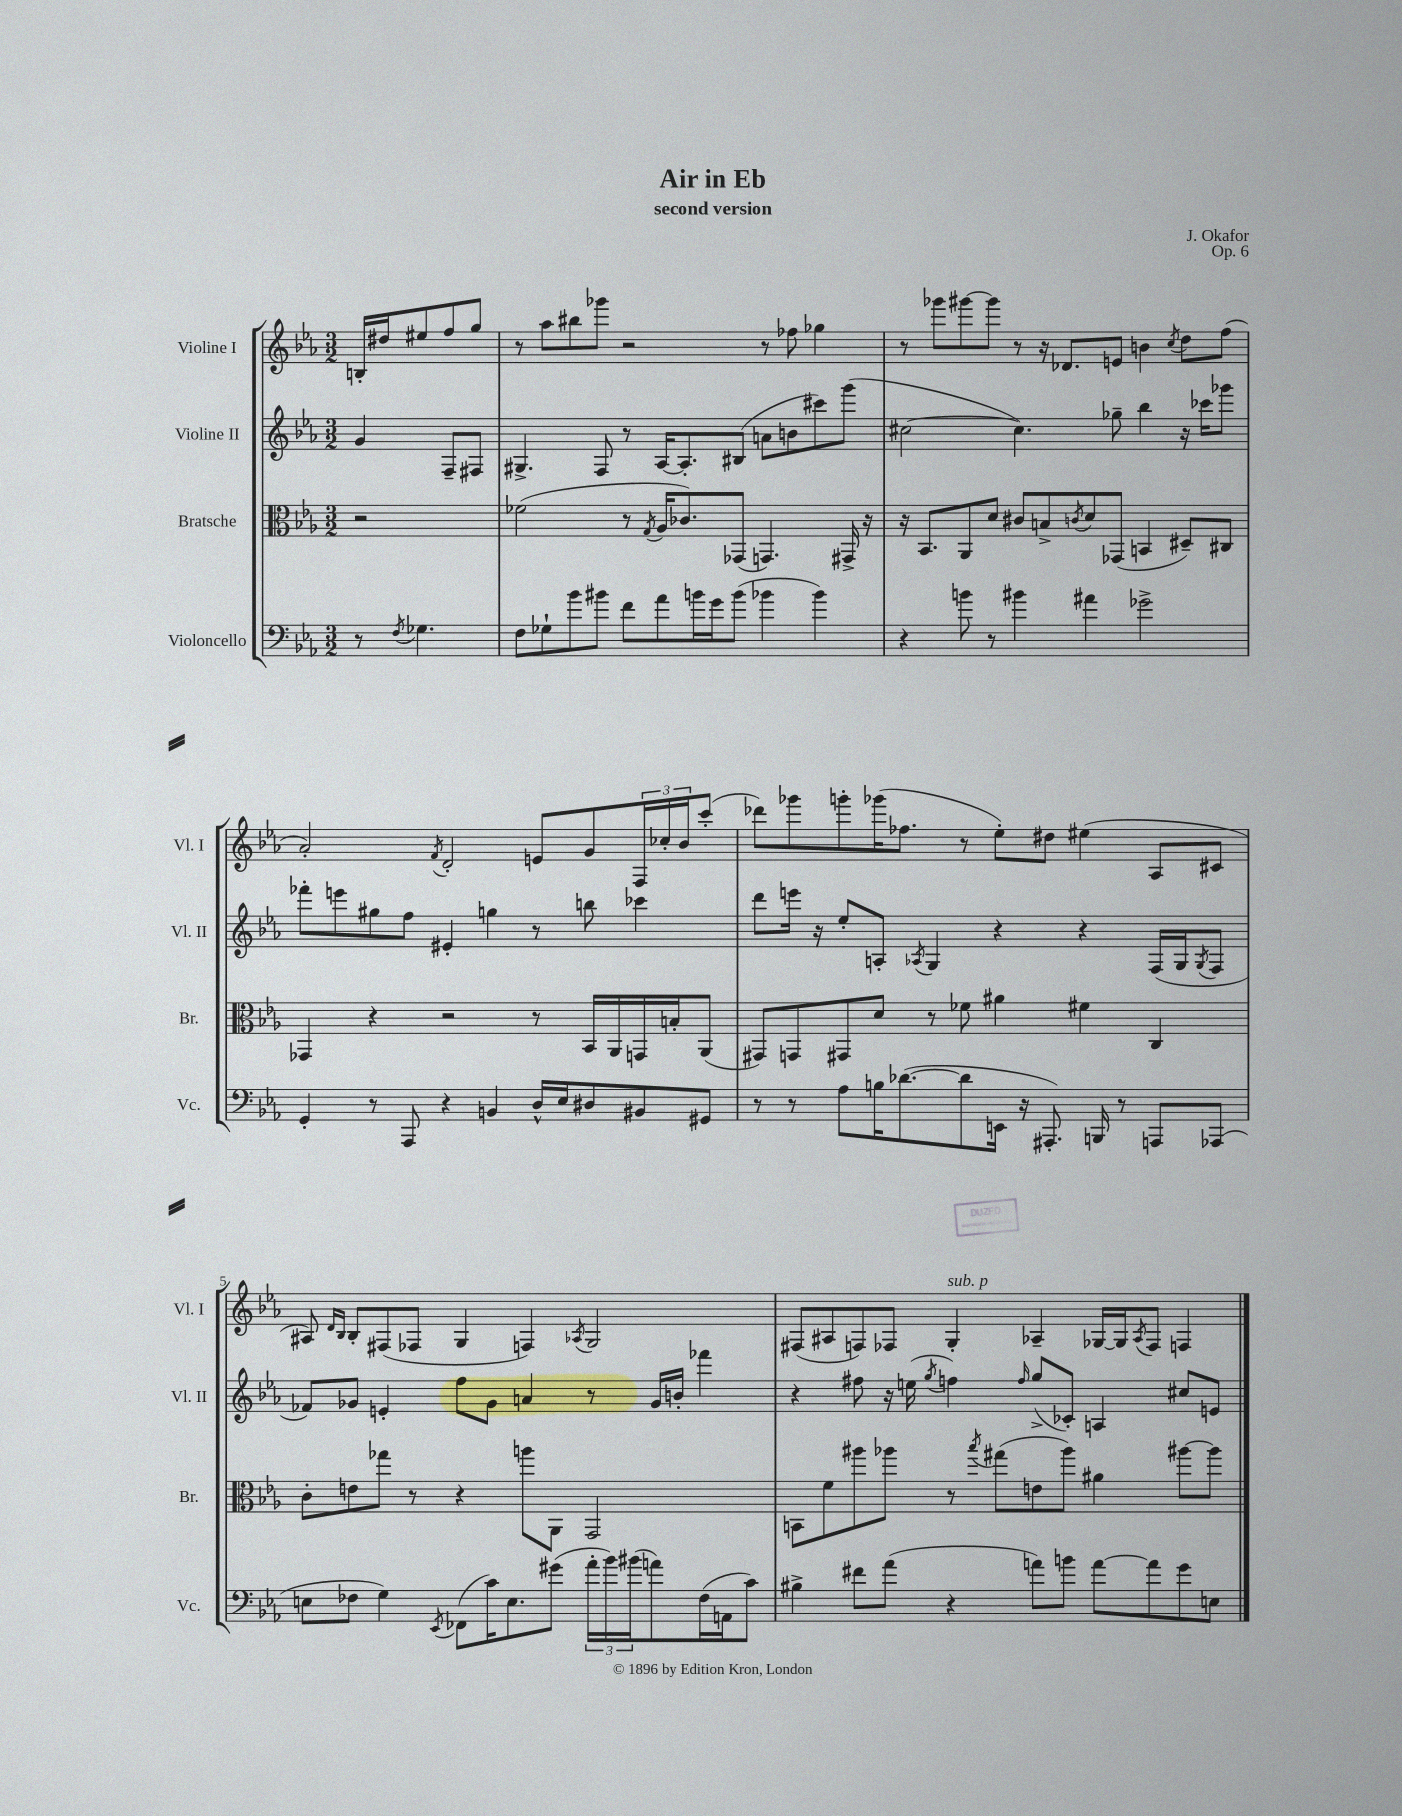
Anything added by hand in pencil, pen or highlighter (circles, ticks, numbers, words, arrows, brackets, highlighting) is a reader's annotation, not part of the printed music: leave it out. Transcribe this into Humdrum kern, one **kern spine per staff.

**kern	**kern	**kern	**kern
*staff4	*staff3	*staff2	*staff1
*clefF4	*clefC3	*clefG2	*clefG2
*k[b-e-a-]	*k[b-e-a-]	*k[b-e-a-]	*k[b-e-a-]
*M3/2	*M3/2	*M3/2	*M3/2
8r	2r	4g	16B'
.	.	.	16dd#
8qF	.	.	.
4.G-	.	.	8ee#
.	.	8F~	8ff
.	.	8F#	8gg
=	=	=	=
8F	(2f-	4.G#^	8r
8G-`	.	.	8aa-
8b-	.	.	8bb#
8b#	.	8F	8ggg-
8f	8r	8r	2r
.	8qG	.	.
8a-	16A-	[16A-	.
.	8.c-)	8.A-']	.
16b	.	.	.
16g	.	.	.
(8b	(8GG-	(8B#	.
4b-	4.GG)	8a	8r
.	.	8b	8ff-
4b-)	.	8ccc#)	4gg-
.	16GG#^	(8ggg	.
.	16r	.	.
=	=	=	=
4r	16r	[2cc#	8r
.	8.BB-	.	.
.	.	.	8ggg-
8b	8AA-	.	[8ggg#
8r	8d	.	8ggg#]
4b#	8c#	4.cc#])	8r
.	8B^	.	16r
.	.	.	8.d-
.	8qc	.	.
4a#	8d	.	.
.	(8GG-	8gg-~	8e
2g-^	4BB	4bb-	4b
.	.	.	8qcc
.	8D#~)	16r	8dd
.	.	16ccc-	.
.	8C#	8ggg-	(8ff
=	=	=	=
4GG'	4GG-	8fff-'	2a-')
.	.	8eee	.
8r	4r	8gg#	.
8AAA-	.	8ff	.
.	.	.	8qf
4r	2r	4e#'	2d'
4BB	.	4gg	.
16D^^	8r	8r	8e
16E-	.	.	.
8D#	16BB-	8bb	8g
.	16AA-	.	.
8BB#	16GG	4ccc-	24F
.	.	.	24cc-'
.	16B'	.	.
.	.	.	24b-
8GG#	(8AA-	.	(8ccc'
=	=	=	=
8r	8GG#)	8ddd	8ddd-)
8r	8GG	16eee	8ggg-
.	.	16r	.
8A-	8GG#	8ee-'	8ggg'
16B	8d	8A'	(16ggg-
([8.d-	.	.	8.ff-
.	.	8qA-	.
.	8r	4G	.
8d-]	8f-	.	8r
16EE	4a#	4r	8ee-')
16r	.	.	.
8.AAA#')	.	.	8dd#
.	4f#	4r	(4ee#
16BBB	.	.	.
8r	.	.	.
8AAA	4C	(16F	8A-
.	.	16G	.
.	.	8qG	.
(8AAA-	.	8F	8c#
=	=	=	=
8E	8c'	8f-)	8A#)
.	.	.	16qqd
.	.	.	16qqB-
8F-	8e	8g-	8B-'
4G)	8gg-	4e'	(8F#
.	8r	.	8F-
8qEE-	.	.	.
(8FF-	4r	8ff	4G
16c)	.	8g-	.
8.E	.	.	.
.	8aa	4a	4F)
(8g#	8AA-	.	.
.	.	.	8qA-
24a-'	2GG	8r	2G
24b-)	.	.	.
(24b#	.	.	.
8a)	.	16g-	.
.	.	16b'	.
(16F-	.	4fff-	.
16AA	.	.	.
8c)	.	.	.
=	=	=	=
4B#^	8BB	4r	(8F#
.	8f	.	8A#
8f#	8aa#	8ff#	8F)
(8a-	8aa-	16r	8F-
.	.	(16ee	.
.	.	8qgg	.
4r	8r	4ff)	4G'
.	8qbb-	.	.
.	(8gg#	.	.
.	.	16qqff	.
8a)	8e	(8gg^	4A-~
8b	8aa-)	8c-')	.
[8a	4a#	4A	[16G-
.	.	.	16G-]
.	.	.	8qA-
8a]	.	.	8F-
8g	[8aa#	8cc#	4F
8E	8aa#]	8e	.
==	==	==	==
*-	*-	*-	*-
